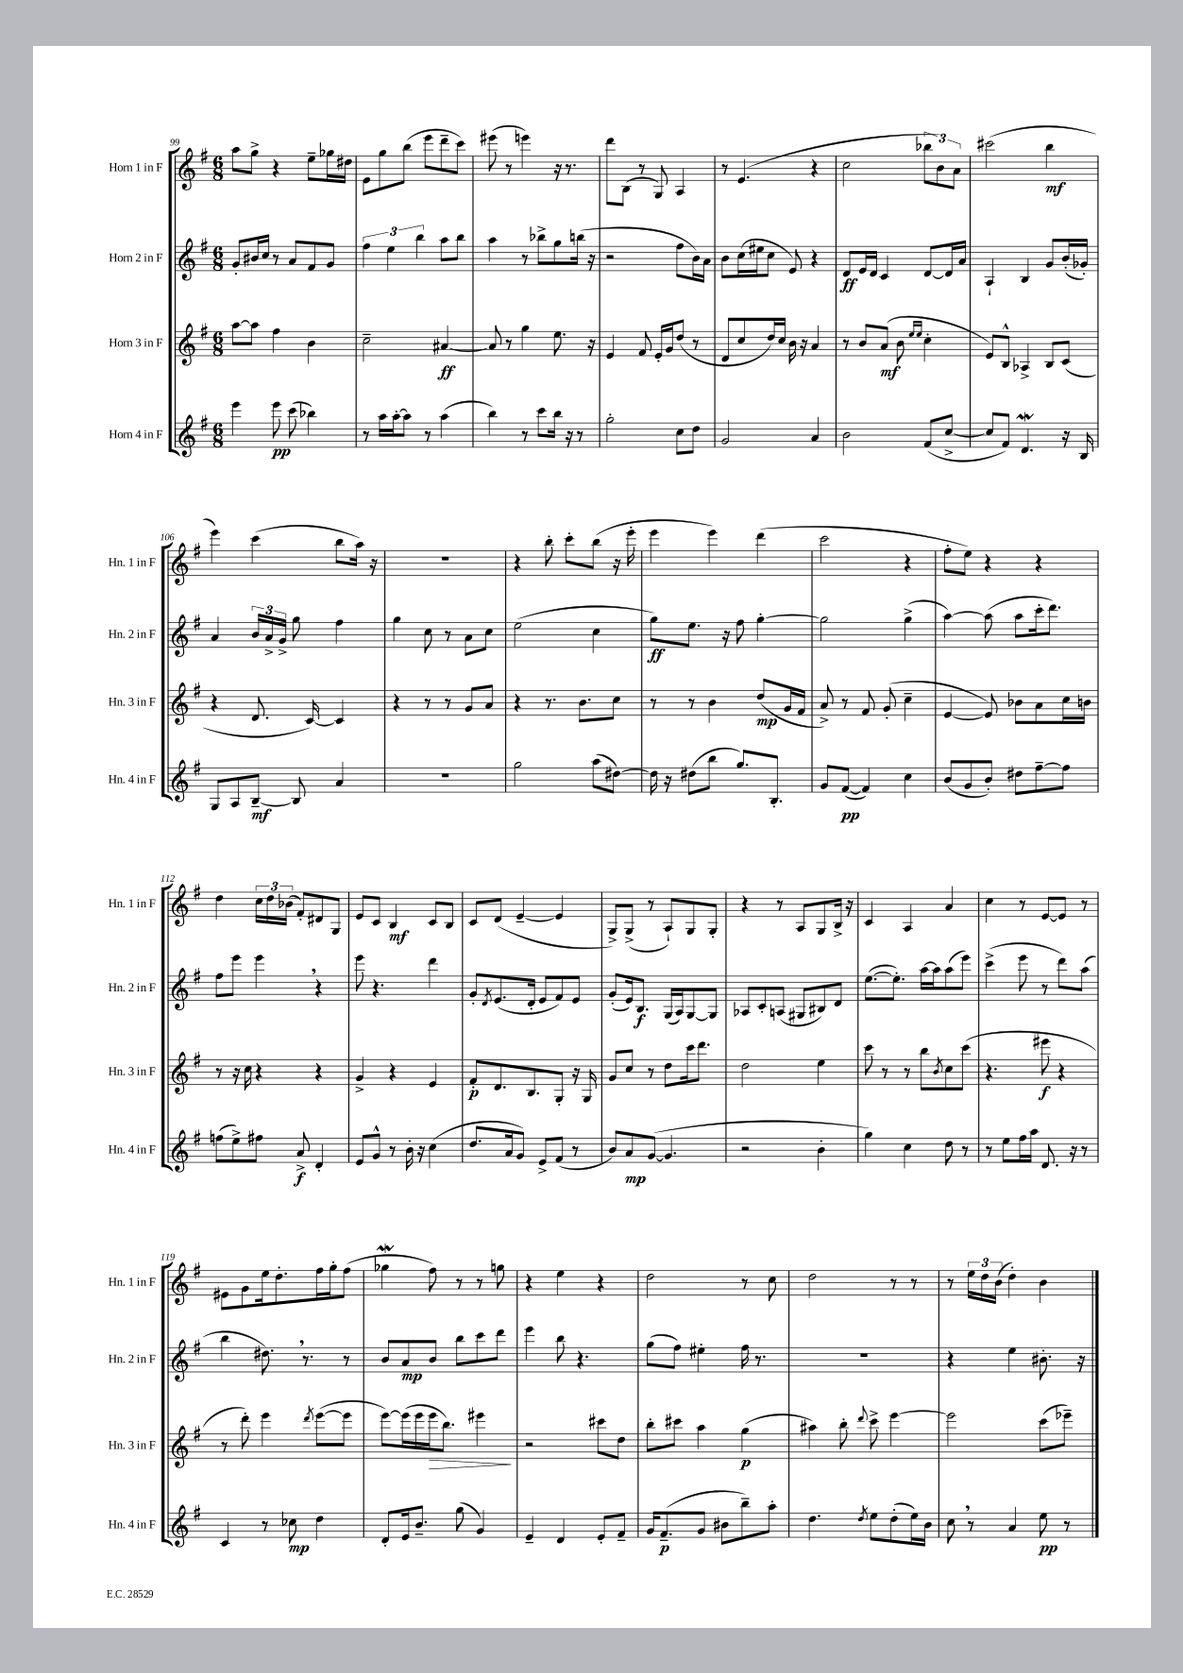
<<
\new StaffGroup <<
\new Staff = "s0" \with { instrumentName = "Horn 1 in F" shortInstrumentName = "Hn. 1 in F" } {
    \clef treble \key g \major \numericTimeSignature \time 6/8
    a''8 g''8-> r4 e''8-- ges''16 dis''16 |
    e'8 g''8 b''8( e'''8 d'''8-- c'''8) |
    eis'''8( r8 e'''4) r16 r8. |
    d'''8 b8( r8 g8) a4 |
    r8 e'4.( r4 |
    c''2 \tuplet 3/2 { bes''8 b'8) a'8 } |
    cis'''2( b''4\mf |
    e'''4) c'''4( b''8 a''16) r16 |
    R2. |
    r4 b''8-. c'''8-. b''8( r16 e'''16-. |
    e'''4 e'''4) d'''4( |
    c'''2 r4 |
    fis''8-. e''8) r4 r4 |
    d''4 \tuplet 3/2 { c''16 d''16 bes'16( } fis'8-.) dis'8 g8 |
    e'8 c'8 b4\mf c'8 b8 |
    c'8 d'8( e'4~-- e'4 |
    g8->) g8->( r8 a8-!) g8 g8-. |
    r4 r8 a8 g8 b16-> r16 |
    c'4 a4 a'4 |
    c''4 r8 e'8~ e'8 r8 |
    eis'8 g'8 e''16 d''8.-. fis''16 g''16-. fis''8( |
    ges''4\mordent fis''8) r8 r8 g''8 |
    r4 e''4 r4 |
    d''2 r8 c''8 |
    d''2 r8 r8 |
    r8 \tuplet 3/2 { e''16 d''16 b'16( } d''4-.) b'4 \bar "|." |
}
\new Staff = "s1" \with { instrumentName = "Horn 2 in F" shortInstrumentName = "Hn. 2 in F" } {
    \clef treble \key g \major \numericTimeSignature \time 6/8
    g'8-. bis'16 c''16 r8 a'8 fis'8 g'8 |
    \tuplet 3/2 { fis''4 e''4 b''4 } a''8 b''8 |
    a''4 r8 bes''8-> g''8 b''16( r16 |
    r2 fis''8 b'16) a'16 |
    b'8 c''16( eis''16 c''8 e'8) r4 |
    d'8\ff e'16 d'16 c'4 d'8~ d'16 a'16 |
    a4-! b4 g'8 b'16-.( ges'16-.) |
    a'4 \tuplet 3/2 { b'16 a'16-> g'16-> } g''8 fis''4 |
    g''4 c''8 r8 a'8 c''8 |
    e''2( c''4 |
    g''8\ff) e''8. r16 fis''8 g''4~-. |
    g''2 g''4->( |
    a''4~) a''8( a''8 c'''16-. d'''8.) |
    fis''8 e'''8 e'''4 \breathe r4 |
    e'''8 r4. d'''4 |
    g'8-. \acciaccatura { d'8 } e'8.( d'16-. e'8 fis'8) e'8 |
    g'8-.( e'16) b8.\f g16( a16) g8~ g8 |
    aes8 c'8-. a8( gis8 bis8) d'8 |
    e''8.~( e''8.-.) a''16~ a''16 a''8( e'''8) |
    c'''4->( e'''8 r8 d'''8) a''8( |
    b''4 dis''8.) \breathe r8. r8 |
    b'8 a'8\mp b'8 b''8 c'''8 d'''8 |
    e'''4 b''8 r4. |
    g''8( fis''8) eis''4-. fis''16 r8. |
    R2. |
    r4 e''4 bis'8.-. r16 \bar "|." |
}
\new Staff = "s2" \with { instrumentName = "Horn 3 in F" shortInstrumentName = "Hn. 3 in F" } {
    \clef treble \key g \major \numericTimeSignature \time 6/8
    a''8~ a''8 fis''4 b'4 |
    c''2-- ais'4~\ff |
    ais'8 r8 g''4 e''8. r16 |
    e'4 fis'8 e'16-. g'16 d''8( r8 |
    d'8 c''8 d''16) c''16 b'16 r16 a'4 |
    r8 b'8 a'8\mf( b'8 \grace { e''16 e''16 } c''4-. |
    e'8) b8-^ aes4-> b8 c'8( |
    r4 d'8. c'16~) c'4 |
    r4 r8 r8 g'8 a'8 |
    r4 r8. b'8. c''8 |
    r8 r8 b'4 d''8\mp( g'16 fis'16 |
    a'8->) r8 fis'8 g'8-.( c''4-- |
    e'4~ e'8) bes'8 a'8 c''16 b'16 |
    r8 r16 c''16 r4 r4 |
    g'4-> r4 e'4 |
    fis'8-.\p d'8. b8. g8-. r16 g16 |
    g'8 c''8 r8 d''8 c'''16 d'''8. |
    d''2 e''4 |
    c'''8 r8 r8 b''8 \acciaccatura { b'8 } c''8 c'''8( |
    r4. eis'''8\f r4 |
    r8 d'''8-.) e'''4 \acciaccatura { d'''8 } e'''8~( e'''8 |
    e'''8~) e'''16( e'''16 e'''16\> b''8.) eis'''4\! |
    r2 cis'''8 d''8 |
    b''8-. cis'''8 a''4 g''4\p( |
    ais''4) b''8-. \appoggiatura { d'''8 } c'''8-> e'''4~ |
    e'''2 c'''8( ees'''8--) \bar "|." |
}
\new Staff = "s3" \with { instrumentName = "Horn 4 in F" shortInstrumentName = "Hn. 4 in F" } {
    \clef treble \key g \major \numericTimeSignature \time 6/8
    e'''4 e'''8\pp c'''8( bes''4) |
    r8 a''16 a''16~-. a''8 r8 a''4( |
    b''4) r8 c'''8 b''16 r16 r8 |
    g''2-. c''8 d''8 |
    g'2 a'4 |
    b'2 fis'8( c''8~-> |
    c''8 fis'8) d'4.\mordent r16 b16 |
    g8 a8 b8~--\mf b8 a'4 |
    R2. |
    g''2 a''8( dis''8~) |
    dis''16 r16 dis''8( b''8 g''8.) b8.-. |
    g'8 fis'8~\pp( fis'4) c''4 |
    b'8( g'8 b'8-.) dis''8 fis''8~-- fis''8 |
    f''8( e''8->) fis''8 a'8->\f d'4-. |
    e'8 g'8-^ r8 b'16-. r16 c''4( |
    d''8. a'16 g'8) e'8-> fis'8( r8 |
    b'8) a'8\mp g'8~( g'4. |
    r2 b'4-. |
    g''4) c''4 d''8 r8 |
    r8 e''8 fis''16 a''16 d'8. r16 r8 |
    c'4 r8 ces''8\mp d''4 |
    d'8-. e'16 b'8.-- g''8( g'4) |
    e'4-- d'4 e'8-. fis'8-- |
    g'16 fis'8.--\p( g'8 bis'8 b''8--) a''8-. |
    d''4. \acciaccatura { d''8 } e''8 d''8-.( e''16) b'16 |
    c''8 \breathe r8 a'4 e''8\pp r8 \bar "|." |
}
>>
>>
\layout { \context { \Score currentBarNumber = #99 } }
